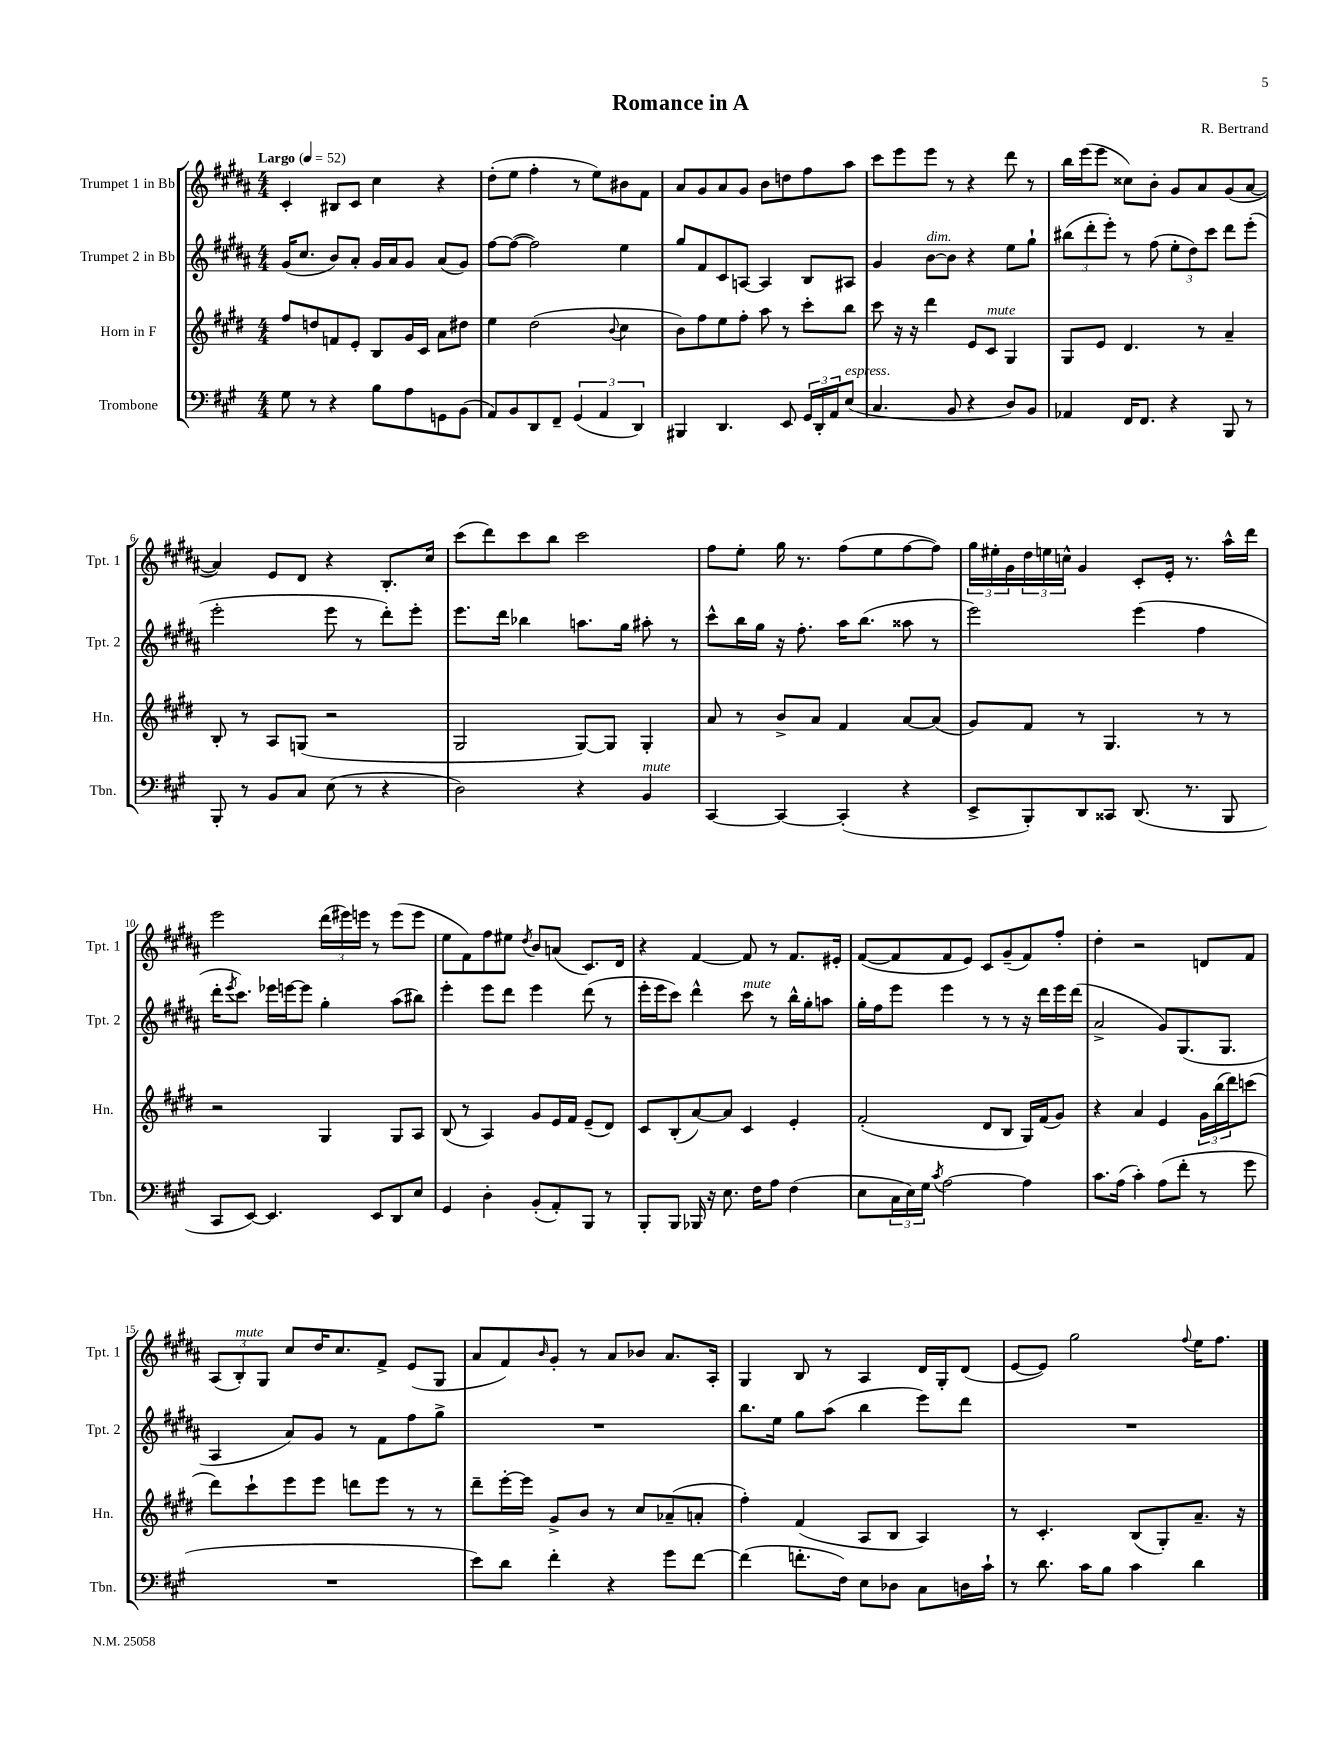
\header { title = "Romance in A" composer = "R. Bertrand" }
<<
\new StaffGroup <<
\new Staff = "s0" \with { instrumentName = "Trumpet 1 in Bb" shortInstrumentName = "Tpt. 1" } {
    \clef treble \key b \major \numericTimeSignature \time 4/4 \tempo "Largo" 4 = 52
    cis'4-. bis8 cis'8 cis''4 r4 |
    dis''8-.( e''8 fis''4-. r8 e''8) bis'8 fis'8 |
    ais'8 gis'8 ais'8 gis'8 b'8 d''8 fis''8 ais''8 |
    cis'''8 e'''8 e'''8 r8 r4 dis'''8 r8 |
    b''16 e'''16( e'''8 cisis''8) b'8-. gis'8 ais'8 gis'8( ais'8~ |
    ais'4) e'8 dis'8 r4 b8.-. cis''16 |
    cis'''8( dis'''8) cis'''8 b''8 cis'''2 |
    fis''8 e''8-. gis''16 r8. fis''8( e''8 fis''8~ fis''8) |
    \tuplet 3/2 { gis''16 eis''16-. gis'16 } \tuplet 3/2 { dis''16 e''16 c''16-^ } gis'4 cis'8-. e'16-. r8. ais''16-^ dis'''16 |
    e'''2 \tuplet 3/2 { dis'''16( eis'''16) e'''16 } r8 e'''8( e'''8 |
    e''8 fis'8) fis''8 eis''8 \acciaccatura { dis''8 } b'8 a'8( cis'8.) dis'16 |
    r4 fis'4~ fis'8 r8 fis'8. eis'16-. |
    fis'8~( fis'8 fis'8 e'8) cis'8 gis'8--( fis'8) fis''8-. |
    dis''4-. r2 d'8 fis'8 |
    \tuplet 3/2 { ais8( b8-.^\markup { \italic "mute" }) gis8 } cis''8 dis''16 cis''8. fis'8-> e'8( gis8 |
    ais'8 fis'8) \grace { b'16 } gis'8-. r8 ais'8 bes'8 ais'8. ais16-. |
    gis4 b8 r8 ais4 dis'16 gis16-. dis'8( |
    e'8~ e'8) gis''2 \appoggiatura { fis''8 } e''16 fis''8. \bar "|." |
}
\new Staff = "s1" \with { instrumentName = "Trumpet 2 in Bb" shortInstrumentName = "Tpt. 2" } {
    \clef treble \key b \major \numericTimeSignature \time 4/4
    gis'16( cis''8. b'8) ais'8-. gis'16 ais'16 gis'8 ais'8( gis'8) |
    fis''8~ fis''8~( fis''2) e''4 |
    gis''8 fis'8 cis'8 a8~ a4 b8 ais8 |
    gis'4 b'8~^\markup { \italic "dim." } b'8 r4 e''8 gis''8-! |
    \tuplet 3/2 { bis''8( dis'''8-. e'''8-.) } r8 fis''8( \tuplet 3/2 { e''8-. dis''8) cis'''8 } dis'''8 e'''8-.( |
    e'''2-. e'''8 r8 dis'''8-.) e'''8-. |
    e'''8. dis'''16 bes''4 a''8. gis''16 ais''8-. r8 |
    cis'''8-^ b''16 gis''16 r16 fis''8.-. ais''16 b''8.( aisis''8 r8 |
    e'''2) e'''4( fis''4 |
    dis'''16-. \acciaccatura { e'''8 } cis'''8.) ees'''16 e'''16~ e'''8 gis''4-. ais''8( bis''8) |
    e'''4-. e'''8 dis'''8 e'''4 dis'''8( r8 |
    e'''16-. e'''16 cis'''8) dis'''4-^ cis'''8^\markup { \italic "mute" } r8 b''16-^ gis''16-. a''8 |
    gis''16-. fis''16 e'''8 e'''4 r8 r8 r16 dis'''16 e'''16 dis'''16( |
    ais'2-> gis'8) gis8.( gis8. |
    ais4 ais'8) gis'8 r8 fis'8 fis''8 gis''8-> |
    R1 |
    b''8. e''16 gis''8 ais''8( b''4 e'''8) dis'''8 |
    R1 \bar "|." |
}
\new Staff = "s2" \with { instrumentName = "Horn in F" shortInstrumentName = "Hn." } {
    \clef treble \key e \major \numericTimeSignature \time 4/4
    fis''8 d''8 f'8 e'8-. b8 gis'16 cis'16 a'8 dis''8 |
    e''4 dis''2( \appoggiatura { b'8 } cis''4 |
    b'8) fis''8 e''8 fis''8-. a''8 r8 cis'''8-. b''8 |
    cis'''8 r16 r16 dis'''4 e'8 cis'8^\markup { \italic "mute" } gis4 |
    gis8 e'8 dis'4. r8 a'4-- |
    b8-. r8 a8 g8( r2 |
    gis2 gis8~) gis8 gis4-. |
    a'8 r8 b'8-> a'8 fis'4 a'8~ a'8( |
    gis'8) fis'8 r8 gis4. r8 r8 |
    r2 gis4 gis8 a8 |
    b8( r8 a4) gis'8 e'16 fis'16 e'8--( dis'8) |
    cis'8 b8-.( a'8~) a'8 cis'4 e'4-. |
    fis'2-.( dis'8 b8 gis16) fis'16( gis'8) |
    r4 a'4 e'4 \tuplet 3/2 { gis'16 b''16( dis'''16) } c'''8( |
    dis'''8) cis'''8-! e'''8 e'''8 d'''8 e'''8 r8 r8 |
    dis'''8-- e'''16~-. e'''16 gis'8-> b'8 r8 cis''8 aes'8--( a'8-. |
    fis''4-.) fis'4( a8 b8 a4) |
    r8 cis'4.-. b8( gis8-.) a'8.-- r16 \bar "|." |
}
\new Staff = "s3" \with { instrumentName = "Trombone" shortInstrumentName = "Tbn." } {
    \clef bass \key a \major \numericTimeSignature \time 4/4
    gis8 r8 r4 b8 a8 g,8 b,8( |
    a,8) b,8 d,8 fis,8-- \tuplet 3/2 { gis,4( a,4 d,4) } |
    bis,,4 d,4. e,8 \tuplet 3/2 { gis,16 d,16-. a,16 } e8^\markup { \italic "espress." }( |
    cis4. b,8 r4 d8) b,8 |
    aes,4 fis,16 fis,8. r4 b,,8 r8 |
    b,,8-. r8 b,8 cis8 e8( r8 r4 |
    d2) r4 b,4^\markup { \italic "mute" } |
    cis,4~ cis,4~ cis,4-.( r4 |
    e,8-> b,,8-.) d,8 cisis,8 d,8.( r8. b,,8 |
    cis,8 e,8~) e,4. e,8 d,8 e8 |
    gis,4 d4-. b,8-.( a,8-.) b,,8 r8 |
    b,,8-. b,,8 bes,,16 r16 e8. fis16 a8 fis4( |
    e8 \tuplet 3/2 { cis16 e16) gis16 } \acciaccatura { cis'8 } a2~ a4 |
    cis'8. a16( cis'4-.) a8( fis'8-. r8 gis'8 |
    R1 |
    e'8) d'8 fis'4-. r4 gis'8 fis'8~ |
    fis'4( f'8.-. fis16) e8 des8 cis8 d16 cis'16-! |
    r8 d'8. cis'16 b8 cis'4 d'4 \bar "|." |
}
>>
>>
